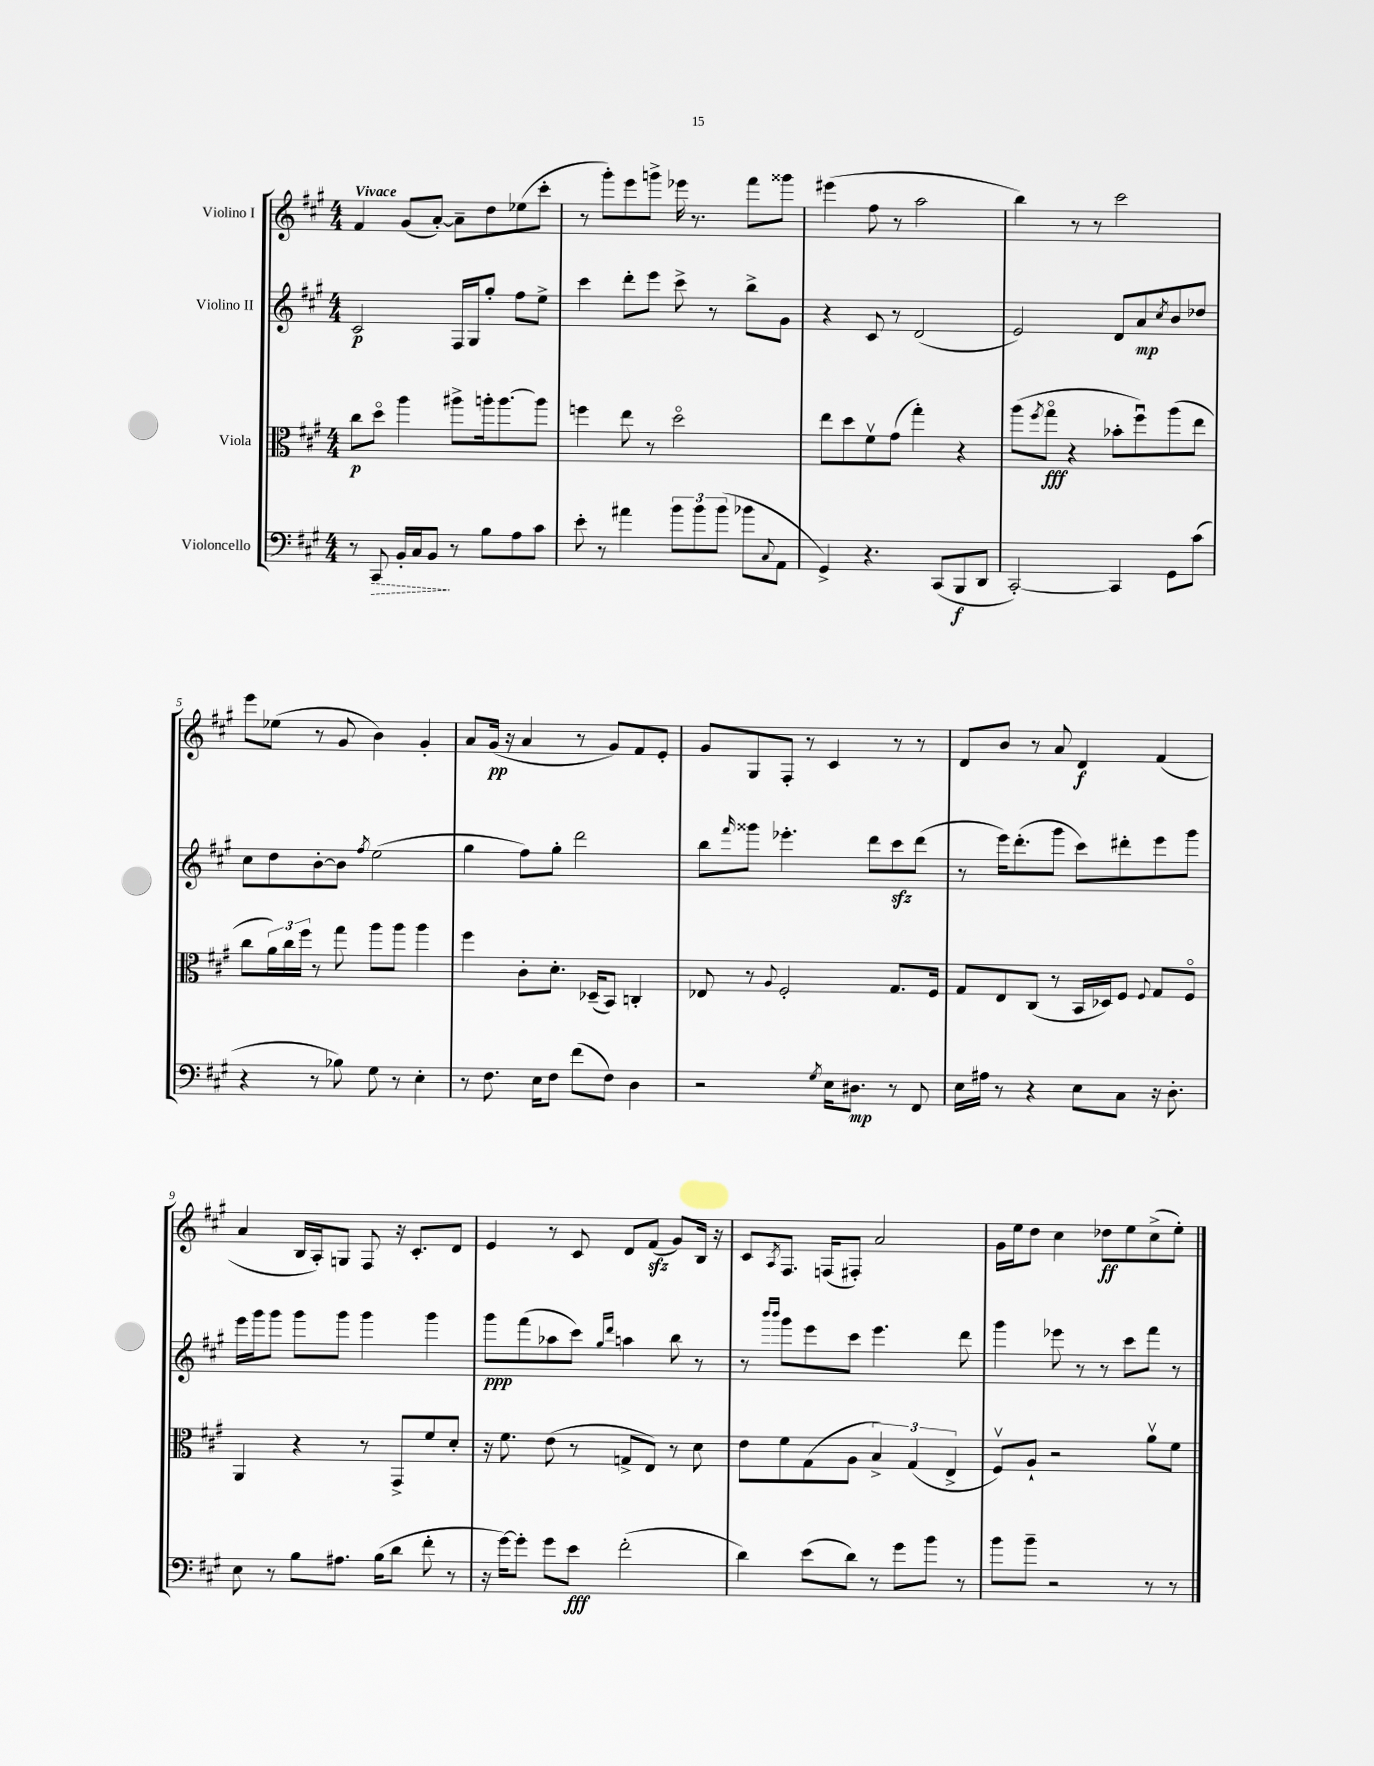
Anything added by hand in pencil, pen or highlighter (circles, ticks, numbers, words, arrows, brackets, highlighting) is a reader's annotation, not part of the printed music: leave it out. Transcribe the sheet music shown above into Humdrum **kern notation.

**kern	**kern	**kern	**kern
*staff4	*staff3	*staff2	*staff1
*clefF4	*clefC3	*clefG2	*clefG2
*k[f#c#g#]	*k[f#c#g#]	*k[f#c#g#]	*k[f#c#g#]
*M4/4	*M4/4	*M4/4	*M4/4
8r	8cc#\L	2c#/	4f#/
8CC#/	8ddo\J	.	.
16BB'/LL	4aa\	.	(8g#/L
16C#/J	.	.	.
8BB/J	.	.	[8a'/J)
8r	8aa#^\L	16F#/LL	8a~\]L
.	.	16G#/J	.
8B\L	16aa'\k	8gg#'/J	8dd\
.	[8.aa\	.	.
8A\	.	8ff#\L	(8ee-\
8c#\J	8aa\]J	8ee^\J	8ccc#'\J
=	=	=	=
8e'\	4ff\	4ccc#\	8r
8r	.	.	8ggg#'\L)
4a#\	8ee\	8ddd'\L	8eee\
.	8r	8eee\J	8ggg^\J
12b\L	2ddo\	8ccc#^\	16eee-\
.	.	.	8.r
12b\	.	.	.
.	.	8r	.
(12b\J	.	.	.
8b-\L	.	8bb^\L	8fff#\L
8qqC#/	.	.	.
8AA\J	.	8g#\J	8ggg##\J
=	=	=	=
4GG#^/)	8ee\L	4r	(4eee#\
.	8dd\	.	.
4.r	8f#v\	8c#/	8ff#\
.	(8g#\J	8r	8r
.	4gg#'\)	(2d/	2aa\
(8CC#/L	.	.	.
8BBB/	4r	.	.
8DD/J	.	.	.
=	=	=	=
[2CC#'/)	(8aa\L	2e/)	4bb\)
.	8qff#/	.	.
.	8gg#o\J	.	.
.	4r	.	8r
.	.	.	8r
4CC#/]	8b-'\L	8d/L	2ccc#\
.	8ff#u\)	8a/	.
.	.	8qcc#/	.
8GG#\L	(8aa\	8b/	.
(8c#\J	8ee\J	8dd-/J	.
=	=	=	=
4r	8cc#\L	8cc#\L	8eee\L
.	24a\L)	8dd\	(8ee-\J
.	24cc#\	.	.
.	24ff#\JJ	.	.
8r	8r	[8b'\	8r
8B-\)	8gg#\	8b\]J	8g#/
.	.	8qff#/	.
8G#\	8aa\L	(2ee\	4b\)
8r	8aa\J	.	.
4E'\	4aa\	.	4g#'/
=	=	=	=
8r	4ff#\	4gg#\	8a/L
8.F#\	.	.	(16g#/Jk
.	.	.	16r
.	8c#'\L	8ff#\L)	4a/
16E\LK	.	.	.
8F#\J	8.d'\J	8gg#'\J	.
(8f#\L	.	2ddd\	8r
.	(16D-~/LK	.	.
8F#\J)	8BB/J)	.	8g#/L)
4D\	4C'/	.	8f#/
.	.	.	8e'/J
=	=	=	=
2r	8E-/	8bb\L	8g#/L
.	.	16qqfff#/	.
.	8r	8ggg##\J	8G#/
.	8qqA/	.	.
.	2F#'/	4.eee-'\	8F#'/J
.	.	.	8r
8qG#/	.	.	.
16E\LK	.	.	4c#/
8.D#\J	.	.	.
.	.	8ddd\L	.
8r	8.G#/L	8ccc#\	8r
8FF#/	.	(8ddd\J	8r
.	16F#/Jk	.	.
=	=	=	=
16E\LL	8G#/L	8r	8d/L
16A#\JJ	.	.	.
8r	8E/	16eee\LK)	8b/J
.	.	(8.ddd'\	.
4r	(8C#/J	.	8r
.	8r	8ggg#\J	8a/
8E\L	16BB/LL	8ccc#\L)	4d/
.	16D-/J)	.	.
8C#\J	8F#/J	8ddd#'\	.
.	8qqF#/	.	.
16r	8G#/L	8eee\	(4f#/
8.D'\	.	.	.
.	8F#o/J	8ggg#\J	.
=	=	=	=
8E\	4AA/	16eee\LL	4a/
.	.	16ggg#\J	.
8r	.	8ggg#\J	.
8B\L	4r	8ggg#\L	16B/LL
.	.	.	16A'/J)
8.A#\J	.	8ggg#\J	8G/J
.	8r	4ggg#\	8F#/
(16B\LK	.	.	.
8d\J	8GG#^/L	.	16r
.	.	.	8.c#'/L
8f#'\	8f#/	4ggg#\	.
8r	8d'/J	.	8d/J
=	=	=	=
16r	16r	8ggg#\L	4e/
[16g#\LK)	8.f#\	.	.
8g#'\]J	.	(8fff#\	.
8g#\L	(8e\	8aa-\	8r
8e\J	8r	8ccc#\J)	8c#/
.	.	16qqgg#/LL	.
.	.	16qqddd/JJ	.
(2f#'\	8G^/L	4aa\	8d/L
.	8E/J)	.	(8f#/J
.	8r	8bb\	8g#/L)
.	8d\	8r	16B/Jk
.	.	.	16r
=	=	=	=
4d\)	8e\L	8r	8c#/L
.	.	16qqbbb/LL	.
.	.	16qqbbb/JJ	8qA/
.	8f#\	8ggg#\L	8.F#/J
(8e\L	(8G#\	8eee\	.
.	.	.	(16F/LK
8d\J)	8A\J	8ccc#\J	8F#'/J)
8r	6B^/)	4.eee\	2a/
8g#\L	.	.	.
.	(6G#/	.	.
8b\J	.	.	.
.	6E^/	.	.
8r	.	8ddd\	.
=	=	=	=
8b\L	8F#v/L)	4ggg#\	16g#\LL
.	.	.	16ee\J
8b~\J	8A`/J	.	8dd\J
2r	2r	8eee-\	4cc#\
.	.	8r	.
.	.	8r	8dd-\L
.	.	8ccc#\L	8ee\
8r	8av\L	8fff#\J	(8cc#^\
8r	8f#\J	8r	8ee'\J)
==	==	==	==
*-	*-	*-	*-
